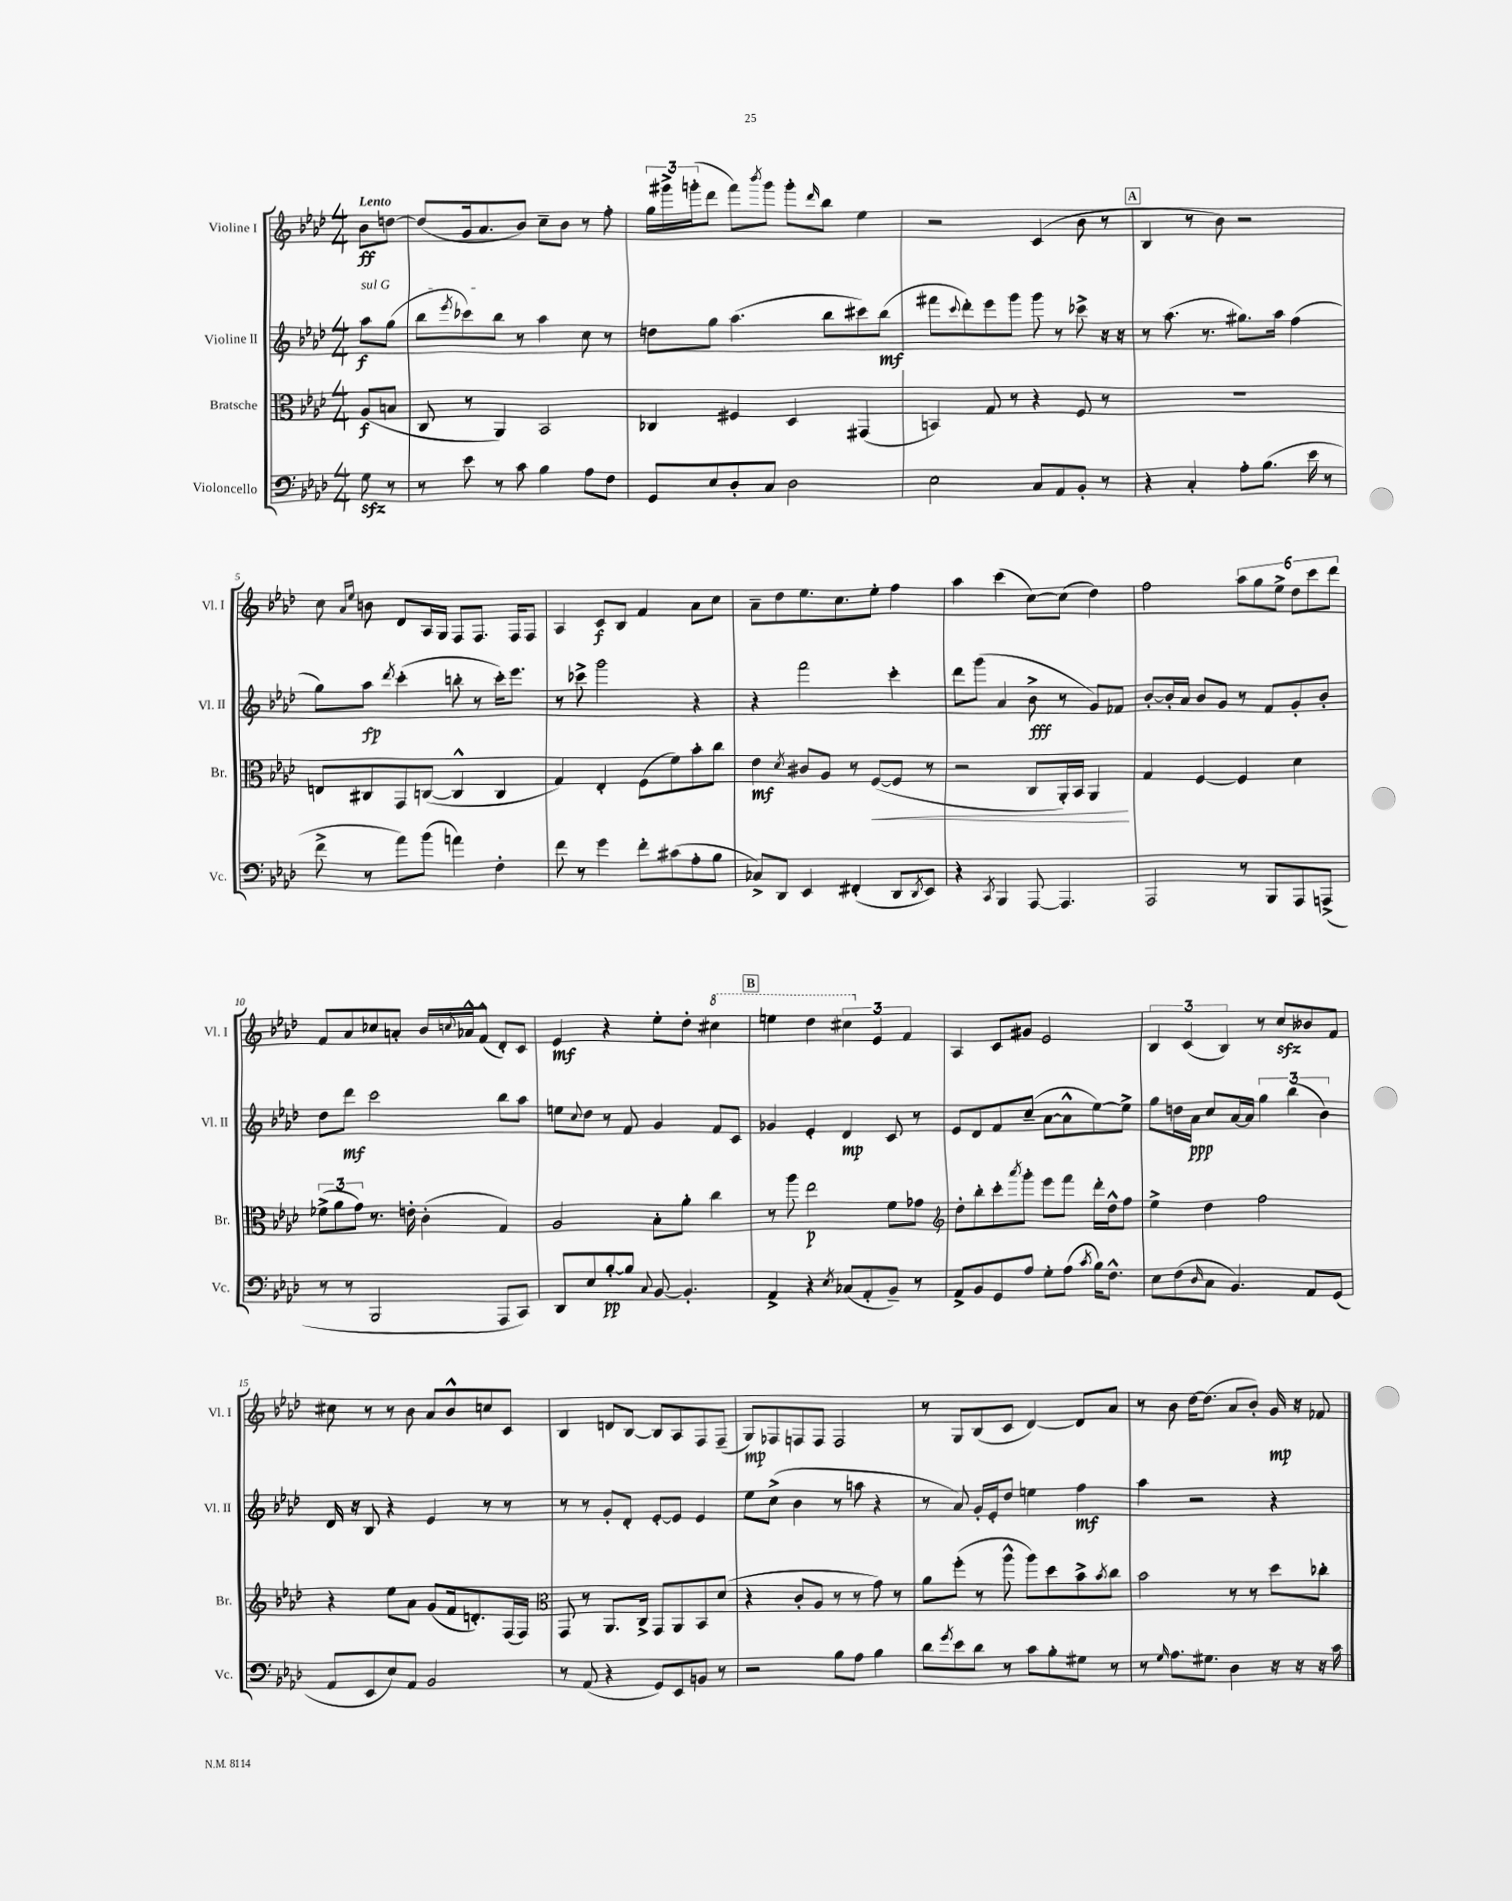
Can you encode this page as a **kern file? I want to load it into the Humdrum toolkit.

**kern	**kern	**kern	**kern
*staff4	*staff3	*staff2	*staff1
*clefF4	*clefC3	*clefG2	*clefG2
*k[b-e-a-d-]	*k[b-e-a-d-]	*k[b-e-a-d-]	*k[b-e-a-d-]
*M4/4	*M4/4	*M4/4	*M4/4
8G\	(8A-/L	8aa-\L	8b-\L
8r	8B/J	(8gg\J	[8dd\J
=	=	=	=
8r	8C/	8bb-\L	(8dd/]L
.	.	8qeee-/	.
8e-\	8r	8ccc-\)	16g/k
.	.	.	8.a-/
8r	4AA-/)	8bb-\J	.
8c\	.	8r	8b-/J)
4B-\	2BB-/	4aa-\	8cc~\L
.	.	.	8b-\J
8A-\L	.	8cc\	8r
8F\J	.	8r	8ff'\
=	=	=	=
8GG/L	4C-/	8dd\L	24gg\LL
.	.	.	24ggg#^\
.	.	.	(24ggg'\J
8E-/	.	8gg\J	8ddd-\J
8D-'/	4F#/	(4.aa-\	8fff\L)
.	.	.	8qbbb-/
8C/J	.	.	8ggg\J
2D-\	4D-/	.	8ggg'\L
.	.	.	16qqddd-/
.	.	8bb-\L	8bb-\J
.	(4GG#/	8ccc#\)	4ee-\
.	.	(8bb-\J	.
=	=	=	=
2E-\	4BB/)	8fff#\L	2r
.	.	8qqccc/	.
.	.	8ddd-'\)	.
.	8G/	8eee-\	.
.	8r	8ggg\J	.
8C/L	4r	8ggg\	(4c/
8AA-/	.	8r	.
8BB-'/J	8F/	8ccc-^\	8b-\
8r	8r	16r	8r
.	.	16r	.
=	=	=	=
4r	1r	8r	4B-/
.	.	(8.aa-\	.
4C'/	.	.	8r
.	.	8.r	.
.	.	.	8b-\)
8A-'\L	.	8.gg#\L)	2r
(8.B-\J	.	.	.
.	.	16aa-\Jk	.
.	.	(4ff\	.
16e-\	.	.	.
8r	.	.	.
=	=	=	=
8f^\	8E/L	8gg\L)	8cc\
.	.	.	16qqa-/LL
.	.	.	16qqee-/JJ
8r	8C#/	8aa-\J	8b\
.	.	8qddd-/	.
8a-\L)	8GG/	(4ccc'\	8d-/L
(8b-\J	([8C/J	.	16A-/L
.	.	.	16G/JJ
4a\)	4C^^/]	8bb'\	8F/L
.	.	8r	8.F/J
4F'\	4C/	16ccc'\LK)	.
.	.	8.eee-\J	16F/LK
.	.	.	8F/J
=	=	=	=
8f\	4G/)	8r	4A-/
8r	.	8ccc-^\	.
4g\	4E-'/	2ggg\	8c/L
.	.	.	8B-/J
8f'\L	(8F\L	.	4f/
(8c#\	8f\)	.	.
8A-'\	8b-'\	4r	8a-\L
8B-\J	8cc\J	.	8cc\J
=	=	=	=
8C-^/L)	4e-\	4r	8a-~\L
8DD-/J	.	.	8dd-\
.	8qd-/	.	.
4EE-/	8c#/L	2fff\	8.ee-\
.	8A-/J	.	.
.	.	.	8.cc\
(4FF#'/	8r	.	.
.	([8F/L	.	8ee-'\J
8DD-/L	8F/]J	4ccc'\	4ff\
8qDD-/	.	.	.
8EE-/J)	8r	.	.
=	=	=	=
4r	2r	8ddd-\L	4aa-\
.	.	(8ggg\J	.
8qCC/	.	.	.
4BBB-/	.	4a-/	(4ccc\
[8AAA-/	8C/L	8b-^\	[8cc\L)
4.AAA-/]	16AA-'/L)	8r	(8cc\]J
.	16BB-/JJ	.	.
.	4AA-/	8g/L)	4dd-\)
.	.	8f-/J	.
=	=	=	=
2AAA-/	4G/	[8b-'/L	2ff\
.	.	16b-'/]L	.
.	.	16a-/JJ	.
.	[4F/	8b-/L	.
.	.	8g/J	.
8r	4F/]	8r	12aa-\L
.	.	.	12gg\
8BBB-/L	.	8f/L	.
.	.	.	12ee-^\J
8AAA-/	4d-\	8g'/	12dd-\L
.	.	.	12ccc\
(8AAA^/J	.	8b-'/J	.
.	.	.	12ddd-\J
=	=	=	=
8r	(12f-^\L	8dd-\L	8f/L
.	12a-\	.	.
8r	.	8ddd-\J	8a-/
.	12g\J)	.	.
2BBB-/	8.r	2ccc\	8cc-/
.	.	.	8a'/J
.	16e'\	.	.
.	(4c'\	.	16b-/LL
.	.	.	8qqcc/
.	.	.	16a-^^/J
.	.	.	(8f^^/J
8AAA-/L	4G/)	8bb-\L	8d-'/L)
8CC/J)	.	8aa-\J	8c/J
=	=	=	=
8DD-/L	2A-/	8ee\L	4e-/
.	.	8qqcc/	.
8E-/	.	8dd-\J	.
[8B-'/	.	8r	4r
8B-/]J	.	8f/	.
8qqC/	.	.	.
[8BB-/	8B-'\L	4g/	8ee-'\L
4.BB-'/]	8a-'\J	.	8dd-'\J
.	4cc\	8f/L	4ccc#\
.	.	8c/J	.
=	=	=	=
4AA-^/	8r	4g-/	4eee\
.	8aa-\	.	.
4r	2ee-\	4e-'/	4ddd-\
8qE-/	.	.	.
(8C-/L	.	4d-/	6ccc#\
8AA-'/	.	.	.
.	.	.	6e-/
8BB-~/J)	8f\L	8c/	.
.	.	.	6f/
8r	8g-\J	8r	.
=	=	=	=
*	*clefG2	*	*
8AA-^/L	8dd-'\L	8e-/L	4A-/
8BB-/	8bb-'\	8d-/	.
8GG/	8ccc'\	8f/	8c/L
.	8qaaa-/	.	.
8A-/J	8ggg'\J	(8cc~/J	8g#/J
8G'\L	8eee-\L	[8a-\L	2e-/
(8A-\J	8fff\J	8a-^^\]	.
8qc/	.	.	.
16B-\LK)	16ddd-'\LL	[8ee-\)	.
8.F^^\J	16dd-^^\J	.	.
.	8ff\J	8ee-^\]J	.
=	=	=	=
8E-\L	4ee-^\	8gg\L	6B-/
(8F\	.	16dd\L	.
.	.	.	(6c/
.	.	16a-\JJ	.
16qqD-/	.	.	.
8C\J	4dd-\	8cc/L	.
.	.	.	6B-/)
4.BB-/)	.	[16a-/L	.
.	.	16a-/]JJ	.
.	2ff\	6gg\	8r
.	.	.	8cc/L
.	.	(6bb-\	.
8AA-/L	.	.	8b--/
.	.	6b-\)	.
(8GG/J	.	.	8f/J
=	=	=	=
8AA-/L	4r	16d-/	8cc#\
.	.	16r	.
8EE-/	.	8B-/	8r
8E-/)	8ee-\L	4r	8r
8AA-/J	8a-\J	.	8b-\
2BB-/	(8g/L	4e-/	8a-/L
.	16f/k	.	8b-^^/
.	8.d'/)	.	.
.	.	8r	8cc/
.	(16F/L	8r	8c/J
.	16F/JJ)	.	.
=	=	=	=
*	*clefC3	*	*
8r	8GG/	8r	4B-/
(8AA-/	8r	8r	.
4r	8.AA-/L	8g'/L	8d/L
.	.	8d-'/J	[8B-/J
.	16C^/Jk	.	.
8GG/L)	8GG/L	[8e-'/L	8B-/]L
8EE-/	8AA-/	8e-/]J	8A-/
8BB/J	8BB-/	4e-/	8F/
8r	(8d-/J	.	(8F~/J
=	=	=	=
2r	4r	8ee-\L	8G/L)
.	.	(8cc^\J	8F-/
.	8c'/L	4b-\	8F/
.	8A-/J	.	8F/J
8B-\L	8r	8r	2F/
8A-\J	8r	8aa\	.
4B-\	8g\)	4r	.
.	8r	.	.
=	=	=	=
8d-\L	8a-\L	8r	8r
8qg/	.	.	.
8e-\	(8ff'\J	8a-/)	8G/L
8d-\J	8r	16g'/LL	(8B-/
.	.	16e-'/J	.
8r	8aa-^^\	8dd-/J	8c/J
8c\L	8aa-\L)	4ee\	[4d-/)
8B-'\	8dd-\	.	.
8G#\J	8b-^\	4ff\	8d-/]L
.	8qb-/	.	.
8r	8cc\J	.	8a-/J
=	=	=	=
8r	2b-\	4aa-\	8r
16qqG/	.	.	.
8.A-\L	.	.	8b-\
.	.	2r	[16dd-\LK
8.G#\J	.	.	(8.dd-\]J
4D-\	8r	.	8a-/L
.	8r	.	8b-'/J)
16r	8dd-\L	4r	16g/
16r	.	.	16r
16r	8cc-'\J	.	8f-/
16c\	.	.	.
==	==	==	==
*-	*-	*-	*-
